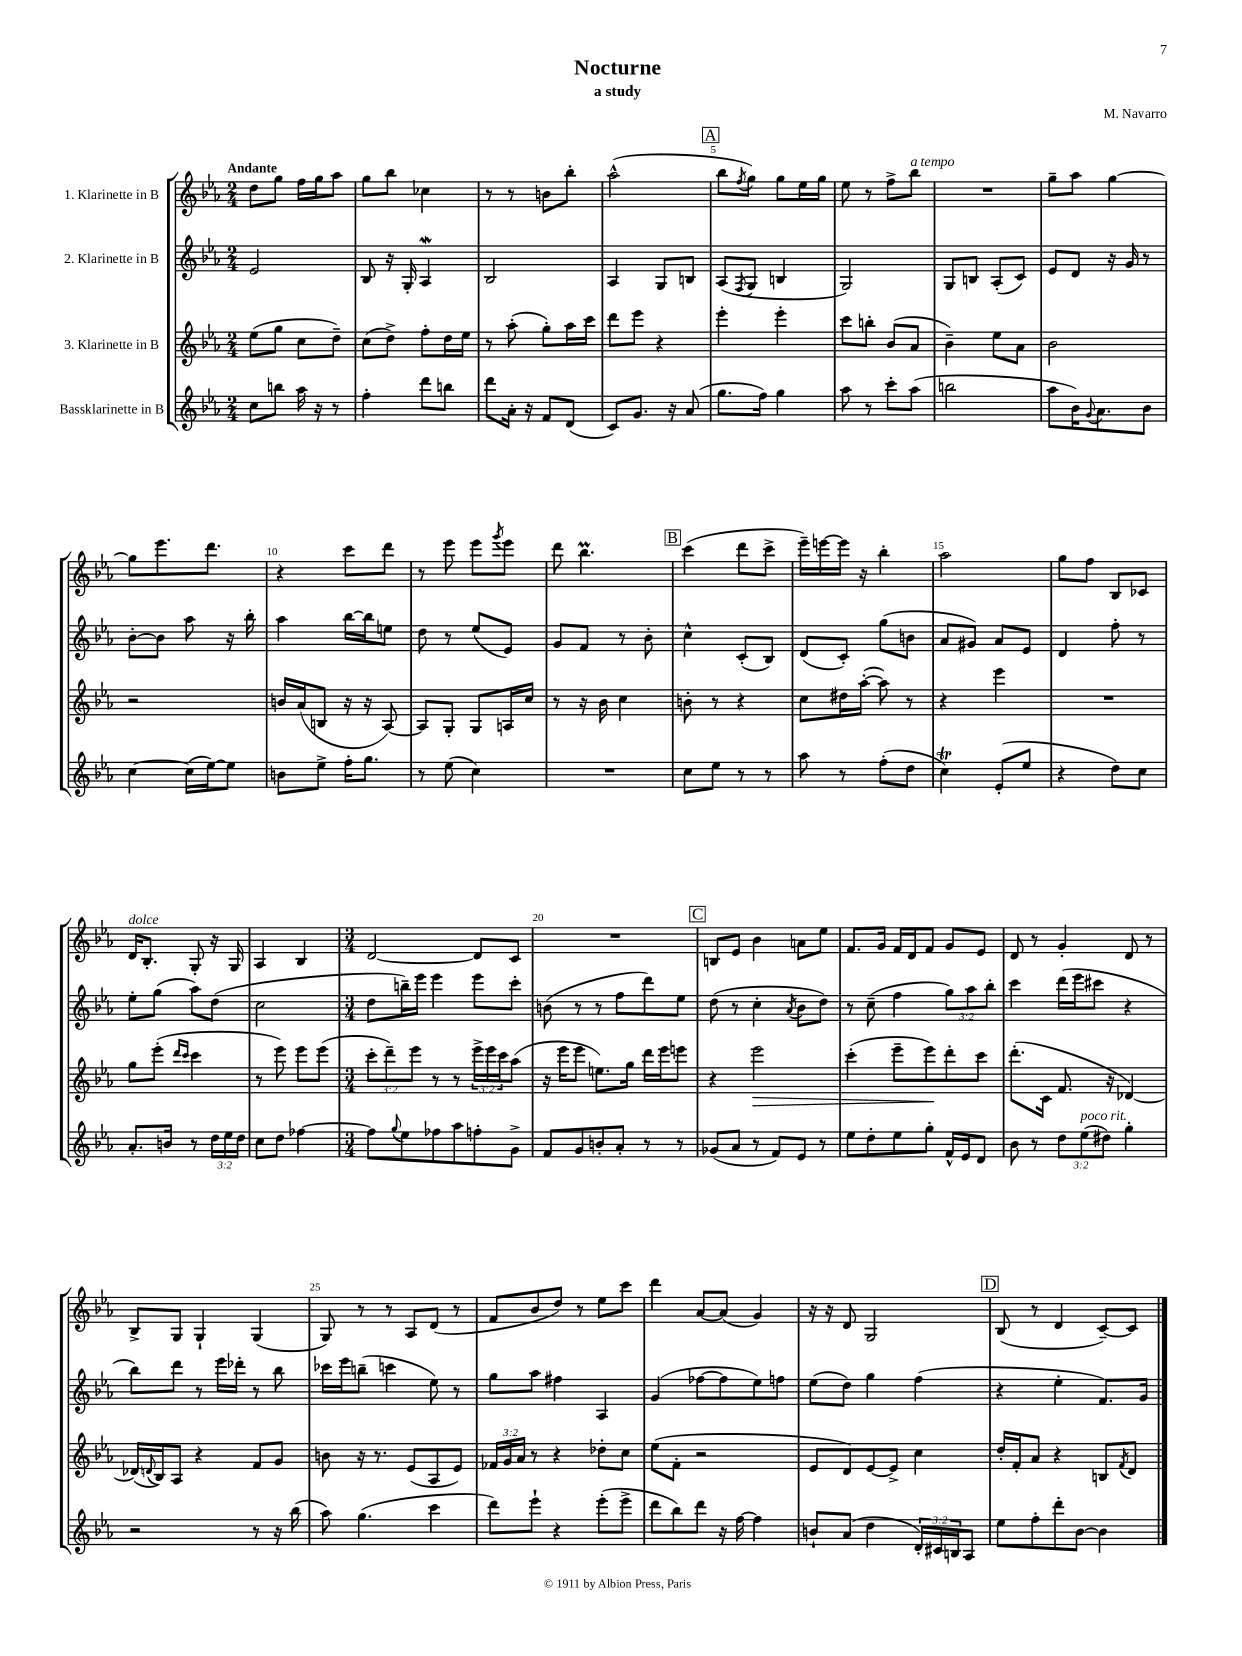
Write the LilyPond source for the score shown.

\header { title = "Nocturne" composer = "M. Navarro" subtitle = "a study" }
<<
\new StaffGroup <<
\new Staff = "s0" \with { instrumentName = "1. Klarinette in B" } {
    \clef treble \key ees \major \numericTimeSignature \time 2/4 \tempo "Andante"
    d''8 g''8 f''16 g''16 aes''8 |
    g''8 bes''8 ces''4 |
    r8 r8 b'8 bes''8-. |
    aes''2-^( |
    \mark \markup { \box "A" } bes''8 \acciaccatura { f''8 } g''8) g''8 ees''16 g''16 |
    ees''8 r8 f''8-> bes''8^\markup { \italic "a tempo" } |
    R2 |
    g''8-- aes''8 g''4~ |
    g''8 ees'''8. d'''8. |
    r4 c'''8 d'''8 |
    r8 ees'''8 ees'''8 \acciaccatura { g'''8 } ees'''8 |
    d'''8 bes''4.\prall |
    \mark \markup { \box "B" } c'''4( d'''8 c'''8-> |
    ees'''16--) e'''16~ e'''16 r16 bes''4-. |
    aes''2 |
    g''8 f''8 bes8 ces'8 |
    d'16^\markup { \italic "dolce" } bes8.-. g8-. r16 g16 |
    aes4 bes4 |
    \numericTimeSignature \time 3/4 d'2~ d'8 c'8 |
    R2. |
    \mark \markup { \box "C" } b8 ees'8 bes'4 a'8 ees''8 |
    f'8. g'16 f'16 d'16 f'8 g'8 ees'8 |
    d'8 r8 g'4-. d'8 r8 |
    bes8-> g8 g4-! g4( |
    g8) r8 r8 aes8 d'8( r8 |
    f'8 bes'8 d''8) r8 ees''8 c'''8 |
    d'''4 aes'8~ aes'8( g'4) |
    r16 r16 d'8 g2 |
    \mark \markup { \box "D" } bes8( r8 d'4 c'8~--) c'8 \bar "|." |
}
\new Staff = "s1" \with { instrumentName = "2. Klarinette in B" } {
    \clef treble \key ees \major \numericTimeSignature \time 2/4 \override Staff.TupletNumber.text = #tuplet-number::calc-fraction-text
    ees'2 |
    bes8 r16 g16-. aes4\mordent |
    bes2 |
    aes4 g8 b8 |
    \mark \markup { \box "A" } aes8( \acciaccatura { f8 } g8 b4 |
    g2) |
    g8 b8 aes8-.( c'8) |
    ees'8 d'8 r16 g'16 r8 |
    bes'8~-. bes'8 aes''8 r16 bes''16-. |
    aes''4 bes''16~ bes''16 e''8 |
    d''8 r8 ees''8( ees'8) |
    g'8 f'8 r8 bes'8-. |
    \mark \markup { \box "B" } c''4-^ c'8-.( bes8) |
    d'8( c'8-.) g''8( b'8 |
    aes'8 gis'8) aes'8 ees'8 |
    d'4 f''8-. r8 |
    ees''8-. g''8( aes''8) d''8( |
    c''2 |
    \numericTimeSignature \time 3/4 d''8 b''16--) ees'''16 ees'''4 ees'''8 c'''8-. |
    b'8( r8 r8 f''8 d'''8) ees''8 |
    \mark \markup { \box "C" } d''8( r8 c''4-. \acciaccatura { aes'8 } bes'8 d''8) |
    r8 c''8--( f''4 \tuplet 3/2 { g''8) aes''8 bes''8-. } |
    c'''4 d'''16( ees'''16 cis'''8 r4 |
    bes''8) d'''8 r8 ees'''16 des'''16-. r8 bes''8 |
    ces'''16 ees'''16 b''8--( c'''4 ees''8) r8 |
    g''8 aes''8 fis''4 aes4 |
    g'4( fes''8~ fes''8 ees''8) f''8 |
    ees''8( d''8) g''4 f''4( |
    \mark \markup { \box "D" } r4 ees''4-. f'8.) g'16 \bar "|." |
}
\new Staff = "s2" \with { instrumentName = "3. Klarinette in B" } {
    \clef treble \key ees \major \numericTimeSignature \time 2/4 \override Staff.TupletNumber.text = #tuplet-number::calc-fraction-text
    ees''8( g''8 c''8 d''8--) |
    c''8( d''8->) f''8-. d''16 ees''16 |
    r8 aes''8-.( g''8-.) aes''16 c'''16 |
    d'''8 ees'''8 r4 |
    \mark \markup { \box "A" } ees'''4-. ees'''4-. |
    c'''8 b''8-. bes'8( aes'8 |
    bes'4--) ees''8 aes'8 |
    bes'2 |
    r2 |
    b'16 aes'16( b8 r16 r16 aes8~) |
    aes8 g8-. g8 a16 c''16 |
    r8 r16 bes'16 c''4 |
    \mark \markup { \box "B" } b'8-. r8 r4 |
    c''8 dis''16 aes''16~-.( aes''8) r8 |
    r4 ees'''4 |
    R2 |
    g''8 ees'''8-.( \grace { d'''16 c'''16 } c'''4 |
    r8 ees'''8) ees'''8 ees'''8( |
    \numericTimeSignature \time 3/4 \tuplet 3/2 { c'''8-. d'''8--) ees'''8 } r8 r8 \tuplet 3/2 { ees'''16-> ees'''16 c'''16 } aes''8( |
    r16 ees'''16 ees'''8 e''8.) g''16 d'''16 ees'''16 e'''8 |
    \mark \markup { \box "C" } r4 ees'''2\> |
    c'''4-.( ees'''8-- ees'''8\!) d'''8-. c'''8 |
    d'''8.-.( c'16 f'8. r16 des'4~) |
    des'16( \appoggiatura { d'8 } bes16) aes8 r4 f'8 g'8 |
    b'8 r16 r8. ees'8( aes8 ees'8) |
    \tuplet 3/2 { fes'16 g'16 aes'16 } r8 r4 des''8-. c''8 |
    ees''8( f'8-. r2 |
    ees'8 d'8) ees'8~ ees'8-> c''4 |
    \mark \markup { \box "D" } d''16-. f'16-. aes'8 r4 b8 \acciaccatura { f'8 } d'8 \bar "|." |
}
\new Staff = "s3" \with { instrumentName = "Bassklarinette in B" } {
    \clef treble \key ees \major \numericTimeSignature \time 2/4 \override Staff.TupletNumber.text = #tuplet-number::calc-fraction-text
    c''8 b''8 aes''16 r16 r8 |
    f''4-. d'''8 b''8 |
    d'''8 aes'16-. r16 f'8 d'8( |
    c'8) g'8. r16 aes'8( |
    \mark \markup { \box "A" } g''8. f''16) g''4 |
    aes''8 r8 c'''8-. aes''8( |
    b''2 |
    aes''8 bes'16) \appoggiatura { g'8 } aes'8. bes'8 |
    c''4~ c''16( ees''16~) ees''8 |
    b'8 ees''8-> f''16-. g''8. |
    r8 ees''8( c''4) |
    R2 |
    \mark \markup { \box "B" } c''8 ees''8 r8 r8 |
    aes''8 r8 f''8-.( d''8 |
    c''4\trill) ees'8-.( ees''8 |
    r4 d''8) c''8 |
    aes'8.-. b'16 r8 \tuplet 3/2 { d''16 ees''16 d''16 } |
    c''8 d''8 fes''4~ |
    \numericTimeSignature \time 3/4 fes''8 \appoggiatura { g''8 } ees''8 fes''8 aes''8 f''8-. g'8-> |
    f'8 g'8 b'8-. aes'8-. r8 r8 |
    \mark \markup { \box "C" } ges'8( aes'8 r8 f'8) ees'8 r8 |
    ees''8 d''8-. ees''8 g''8-. f'16-^ ees'16 d'8 |
    bes'8 r8 \tuplet 3/2 { d''8 ees''8^\markup { \italic "poco rit." }( dis''8) } g''4-. |
    r2 r8 r16 bes''16( |
    aes''8) g''4.( c'''4 |
    d'''8) ees'''8-! r4 ees'''8-.( ees'''8-> |
    d'''8 bes''8) d'''8 r16 f''16~ f''4 |
    b'8-! aes'8( d''4 \tuplet 3/2 { d'16-.) cis'16 b16 } aes8 |
    \mark \markup { \box "D" } ees''8 f''8-. d'''8-. bes'8~ bes'4 \bar "|." |
}
>>
>>
\layout { \context { \Score \override BarNumber.break-visibility = ##(#f #t #t) barNumberVisibility = #(every-nth-bar-number-visible 5) } }
